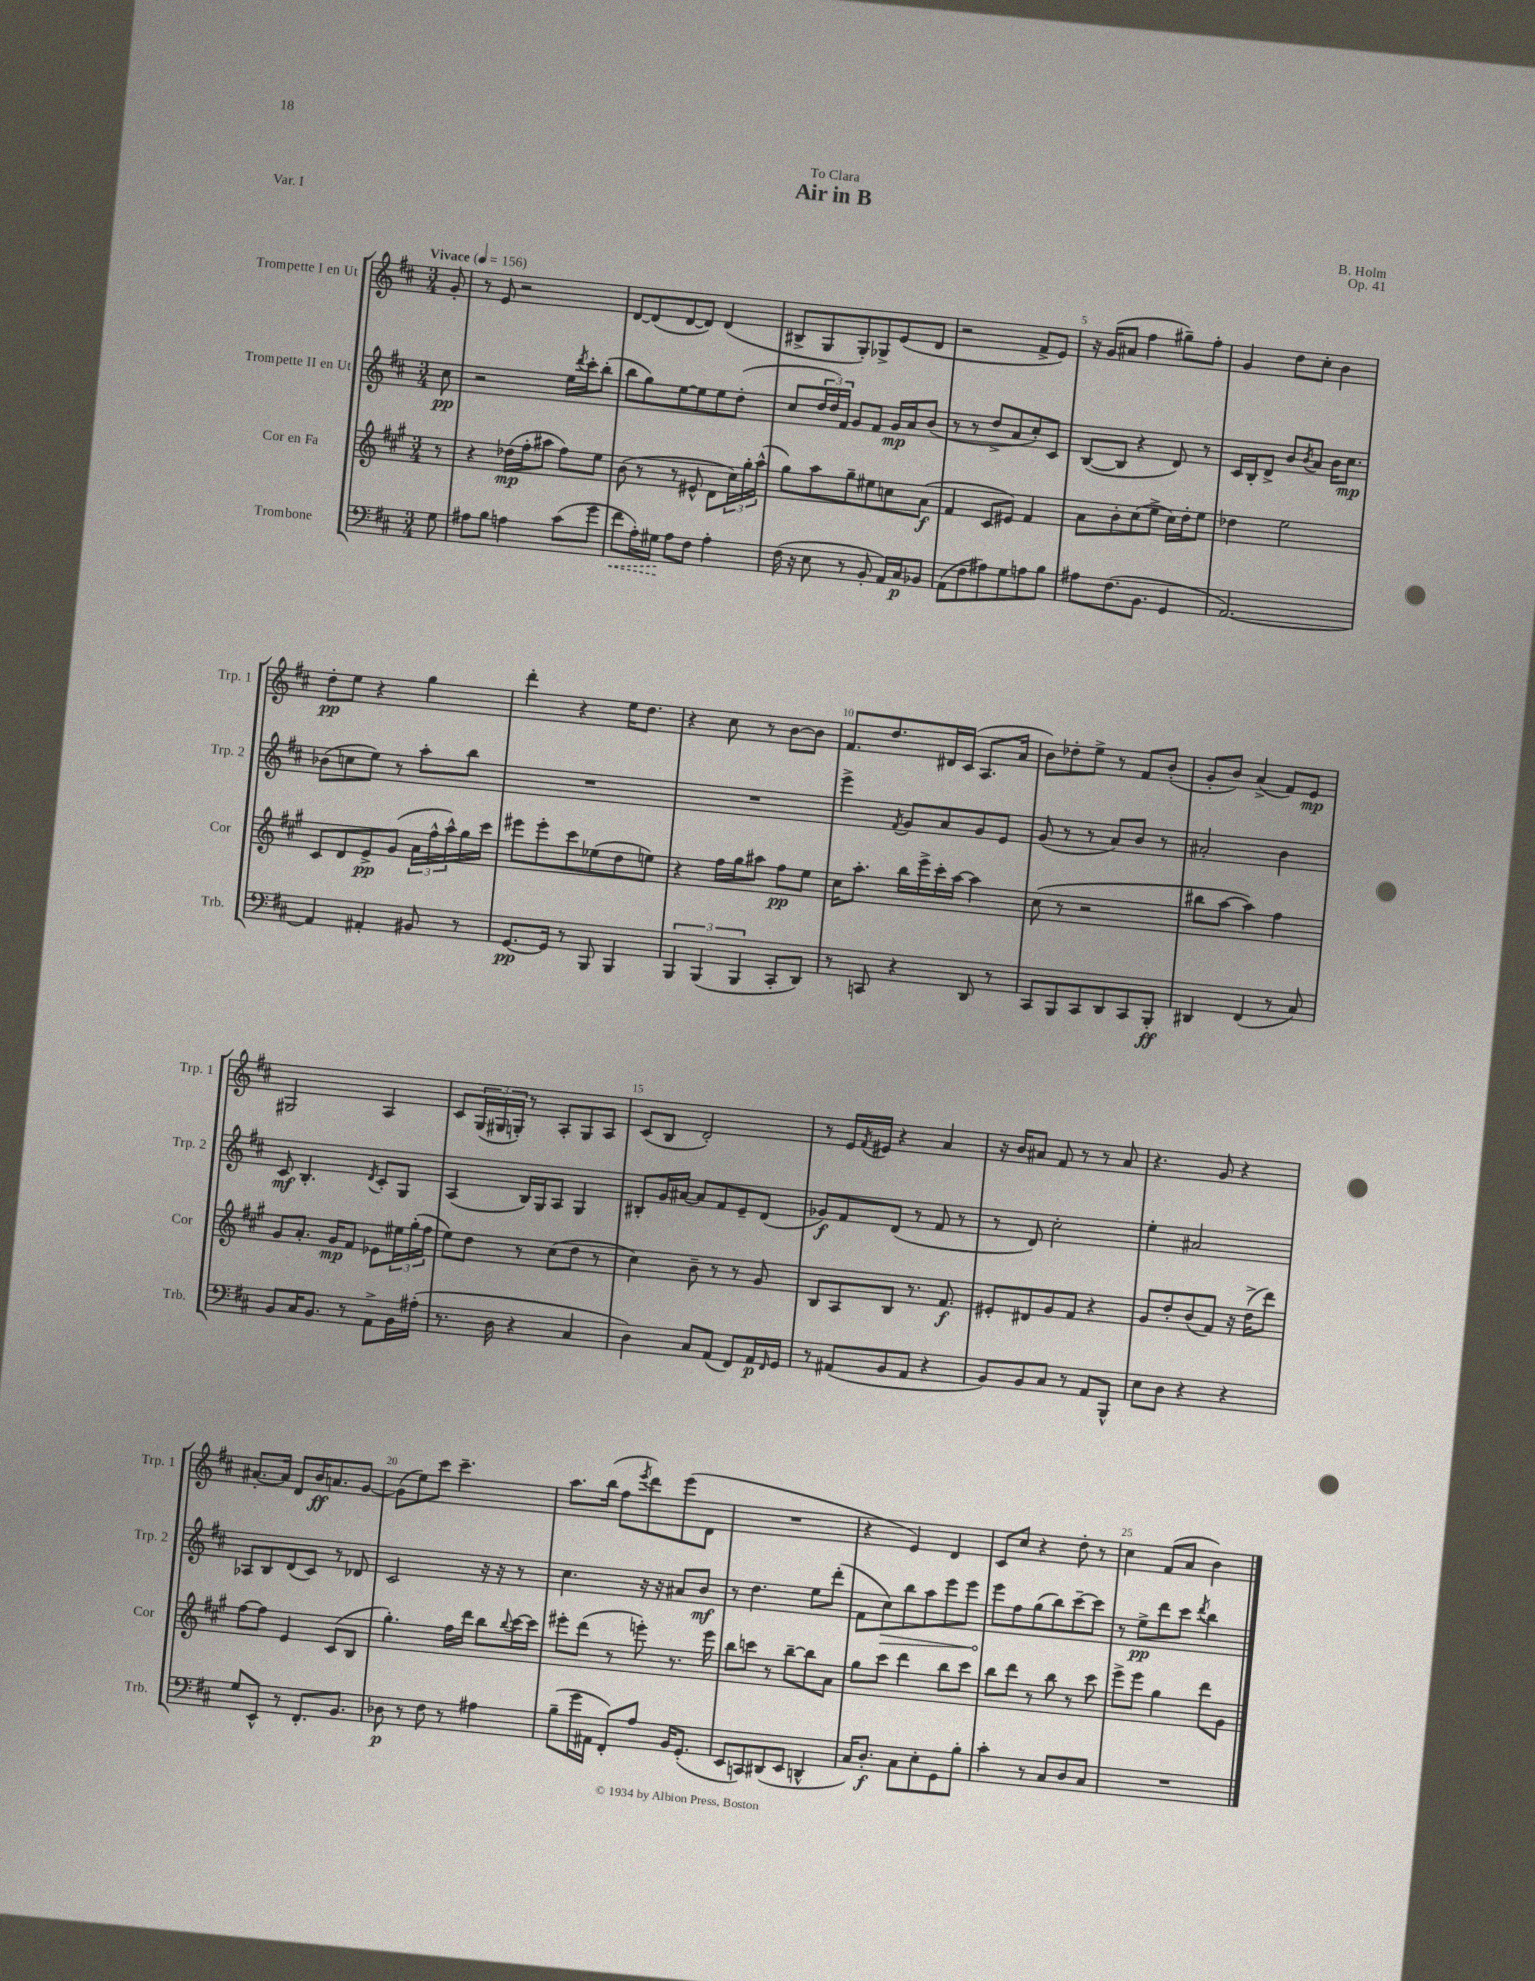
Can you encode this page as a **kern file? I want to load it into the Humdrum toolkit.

**kern	**dynam	**kern	**dynam	**kern	**dynam	**kern	**dynam
*part4	*part4	*part3	*part3	*part2	*part2	*part1	*part1
*staff4	*staff4	*staff3	*staff3	*staff2	*staff2	*staff1	*staff1
*I"Trombone	*	*I"Cor en Fa	*	*I"Trompette II en Ut	*	*I"Trompette I en Ut	*
*I'Trb.	*	*I'Cor	*	*I'Trp. 2	*	*I'Trp. 1	*
*clefF4	*	*clefG2	*	*clefG2	*	*clefG2	*
*k[f#c#]	*	*k[f#c#g#]	*	*k[f#c#]	*	*k[f#c#]	*
*M3/4	*	*M3/4	*	*M3/4	*	*M3/4	*
*MM156	*	*MM156	*	*MM156	*	*MM156	*
=	=	=	=	=	=	=	=
!	!	!	!	!	!	!LO:TX:a:B:t=Vivace	!
8G\	.	8r	.	8cc#\	pp	8g'/	.
=1	=1	=1	=1	=1	=1	=1	=1
8A#X\L	.	4r	.	2r	.	8r	.
8B\J	.	.	.	.	.	8e/	.
4An\	.	(16dd-X\LL	mp	.	.	2r	.
.	.	16ff#'\J	.	.	.	.	.
.	.	8aa#X\J	.	.	.	.	.
(8c#\L	.	8ff#\L)	.	16ee\LL	.	.	.
.	.	.	.	8qddd/	.	.	.
.	.	.	.	16ccc#'\J	.	.	.
8g\J	.	8ee\J	.	(8bb'\J	.	.	.
=2	=2	=2	=2	=2	=2	=2	=2
!	!LO:HP:b	!	!	!	!	!	!
8f#\L	<	(8b\	.	8bb\L	.	[8d/L	.
16A'\L)	.	8r	.	8gg\)	.	(8d/]	.
16G#X\JJ	.	.	.	.	.	.	.
8A\L	[	8r	.	[8ee\	.	[8d/	.
8F#\J	.	8e#X^^/	.	8ee\]	.	8d/J])	.
4A'\	.	8d\L	.	8ee\	.	(4d/	.
.	.	24cc#\L)	.	(8dd'\J	.	.	.
.	.	24gg#'\	.	.	.	.	.
.	.	(24aa^^\JJ	.	.	.	.	.
=3	=3	=3	=3	=3	=3	=3	=3
(16F#\	.	8gg#\L)	.	8cc#/L	.	8B#X^/L	.
16r	.	.	.	.	.	.	.
8E\	.	8aa\	.	24dd/L	.	8G/	.
.	.	.	.	24dd/)	.	.	.
.	.	.	.	24f#/JJ	.	.	.
8r	.	8gg#~\	.	8g/L	.	8G'/)	.
8BB'/	.	8ee#X\	.	8f#/J	.	8G-X^/	.
16AA/LL)	.	8ccn\	.	16g/LL	mp	(8e/	.
16C#/J	p	.	.	16a/J	.	.	.
8BB-X/J	.	(8a\J	f	(8b/J	.	8d/J	.
=4	=4	=4	=4	=4	=4	=4	=4
(8AA\L	.	4f#/	.	8r	.	2r	.
8F#\	.	.	.	8r	.	.	.
8A#X\)	.	8c#/L	.	8dd^/L	.	.	.
8G\	.	8e#X/J)	.	8a/	.	.	.
8An\	.	4f#/	.	8cc#'/)	.	8f#^/L	.
8B\J	.	.	.	8c#/J	.	8e/J)	.
=5	=5	=5	=5	=5	=5	=5	=5
8A#X\L	.	8a\L	.	([8B/L	.	16r	.
.	.	.	.	.	.	(16g/KL	.
(8.F#\	.	8b'\	.	8B/J]	.	8a#X/J	.
.	.	(8cc#\	.	4r	.	4ff#\	.
8.BB\J	.	.	.	.	.	.	.
.	.	8ee^\J	.	.	.	.	.
4GG/	.	16cc#\LL)	.	8d/)	.	8gg#X~\L)	.
.	.	16dd'\J	.	.	.	.	.
.	.	8ee\J	.	8r	.	8ff#'\J	.
=6	=6	=6	=6	=6	=6	=6	=6
[2.AA/)	.	4dd-X\	.	16c#/LL	.	4g/	.
.	.	.	.	16B'/J	.	.	.
.	.	.	.	8d^/J	.	.	.
.	.	2ee\	.	8b/L	.	8dd\L	.
.	.	.	.	8qb/	.	.	.
.	.	.	.	8a/J	.	8cc#'\J	.
.	.	.	.	16b\KL	.	4b\	.
.	.	.	.	8.cc#\J	mp	.	.
!!LO:LB:g=z
=7	=7	=7	=7	=7	=7	=7	=7
4AA/]	.	8c#/L	.	(8b-X\L	.	8dd'\L	pp
.	.	8d/	.	8ccn\	.	8ee\J	.
4AA#X'/	.	8e^/	pp	8ee\J)	.	4r	.
.	.	(8g#/J	.	8r	.	.	.
8BB#X/	.	24a\LL	.	8aa'\L	.	4gg\	.
.	.	24ff#^^\	.	.	.	.	.
.	.	24aa^^\)	.	.	.	.	.
8r	.	16gg#\	.	8bb\J	.	.	.
.	.	16ccc#\JJ	.	.	.	.	.
=8	=8	=8	=8	=8	=8	=8	=8
[8.GG/L	pp	8eee#X\L	.	2.r	.	4ddd'\	.
.	.	8eee#'\	.	.	.	.	.
16GG/Jk]	.	.	.	.	.	.	.
8r	.	8ccc#\	.	.	.	4r	.
8BBB/	.	(8ee-X\	.	.	.	.	.
4BBB/	.	8dd\	.	.	.	16ee\KL	.
.	.	.	.	.	.	8.dd\J	.
.	.	8een\J)	.	.	.	.	.
=9	=9	=9	=9	=9	=9	=9	=9
6BBB/	.	4r	.	2.r	.	4r	.
(6BBB/	.	.	.	.	.	.	.
.	.	16ff#\LL	.	.	.	8cc#\	.
.	.	16gg#\J	.	.	.	.	.
6BBB/	.	.	.	.	.	.	.
.	.	8aa#X\J	.	.	.	8r	.
8CC#'/L	.	8ff#\L	pp	.	.	[8b\L	.
8DD/J)	.	8ee\J	.	.	.	8b\J]	.
=10	=10	=10	=10	=10	=10	=10	=10
8r	.	16cc#\KL	.	4eee^\	.	8.f#/L	.
.	.	8.aa'\J	.	.	.	.	.
8CCn/	.	.	.	.	.	.	.
.	.	.	.	.	.	8.dd/	.
.	.	.	.	8qf#/	.	.	.
4r	.	16bb\LL	.	8g/L	.	.	.
.	.	16eee^\	.	.	.	.	.
.	.	16ccc#'\	.	8a/	.	16d#X/L	.
.	.	[16aa\JJ	.	.	.	(16c#/JJ	.
8DD/	.	4aa\]	.	8g/	.	8.A/L	.
8r	.	.	.	8e/J	.	.	.
.	.	.	.	.	.	16a/Jk	.
=11	=11	=11	=11	=11	=11	=11	=11
8CC#/L	.	(8cc#\	.	(8g/	.	8b\L)	.
8BBB/	.	8r	.	8r	.	8dd-X'\	.
8CC#/	.	2r	.	8r	.	8ee^\J	.
8DD/	.	.	.	8a/L)	.	8r	.
8CC#/	.	.	.	8b/J	.	8f#/L	.
8BBB'/J	ff	.	.	8r	.	(8b'/J	.
=12	=12	=12	=12	=12	=12	=12	=12
4DD#X/	.	8bb#X\L	.	2a#X'/	.	8g'/L	.
.	.	[8aa\J	.	.	.	8b/J)	.
(4FF#/	.	4aa\])	.	.	.	(4a^/	.
8r	.	4ff#\	.	4b\	.	8f#/L)	.
8C#/)	.	.	.	.	.	8e/J	mp
!!LO:LB:g=z
=13	=13	=13	=13	=13	=13	=13	=13
8BB/L	.	8g#/L	.	8c#/	mf	2G#X/	.
16C#/K	.	8.a'/J	.	4.B'/	.	.	.
8.BB/J	.	.	.	.	.	.	.
.	.	16g#/KL	mp	.	.	.	.
8r	.	8f#/J	.	.	.	.	.
.	.	.	.	8qd/	.	.	.
8AA^\L	.	8e-X\L	.	8c#'/L	.	4A/	.
16BB\L	.	24ee#X\L	.	8G/J	.	.	.
.	.	(24gg#'\	.	.	.	.	.
(16A#X'\JJ	.	.	.	.	.	.	.
.	.	24ff#\JJ	.	.	.	.	.
=14	=14	=14	=14	=14	=14	=14	=14
8.r	.	8ee\L)	.	(4A/	.	8c#/L	.
.	.	8dd\J	.	.	.	(24G/L	.
.	.	.	.	.	.	24G#X/	.
16D\	.	.	.	.	.	.	.
.	.	.	.	.	.	24Gn'/JJ)	.
4r	.	8r	.	16B/LL)	.	8r	.
.	.	.	.	16G/J	.	.	.
.	.	(8cc#\L	.	8A/J	.	8A'/L	.
4C#/	.	8dd\J	.	4G/	.	8G/	.
.	.	8r	.	.	.	8A/J	.
=15	=15	=15	=15	=15	=15	=15	=15
4D\)	.	4cc#\)	.	8B#X'/L	.	(8c#/L	.
.	.	.	.	16g/L	.	8B/J	.
.	.	.	.	[16a#X/JJ	.	.	.
8C#/L	.	8b~\	.	8a#/L]	.	2d'/)	.
(8AA/J	.	8r	.	8f#/	.	.	.
8FF#/L)	.	8r	.	8e~/	.	.	.
16AA/L	p	8g#/	.	(8d/J	.	.	.
16qqFF#/	.	.	.	.	.	.	.
16GG/JJ	.	.	.	.	.	.	.
=16	=16	=16	=16	=16	=16	=16	=16
8r	.	8B/L	.	8g-X/L)	f	8r	.
(8AA#X/L	.	8A/	.	8f#/	.	16e/LL	.
.	.	.	.	.	.	8qf#/	.
.	.	.	.	.	.	16e#X/JJ	.
8BB/	.	8B/J	.	(8d/J	.	4r	.
8AA#/J	.	8.r	.	8r	.	.	.
4r	.	.	.	8f#/	.	4a/	.
.	.	8.f#/	f	.	.	.	.
.	.	.	.	8r	.	.	.
=17	=17	=17	=17	=17	=17	=17	=17
8BB/L)	.	8e#X'/L	.	8r	.	16r	.
.	.	.	.	.	.	16b/KL	.
8BB/	.	8d#X/	.	8d/)	.	8a#X/J	.
8C#/J	.	8g#/	.	2cc#'\	.	8f#/	.
8r	.	8f#/J	.	.	.	8r	.
8AA/L	.	4r	.	.	.	8r	.
8BBB^^/J	.	.	.	.	.	8a#/	.
=18	=18	=18	=18	=18	=18	=18	=18
8E\L	.	8g#/L	.	4ee'\	.	4.r	.
8D\J	.	8dd'/	.	.	.	.	.
4r	.	(8b/	.	2a#X/	.	.	.
.	.	8f#/J)	.	.	.	8g/	.
4r	.	16r	.	.	.	4r	.
.	.	(16dd^\KL	.	.	.	.	.
.	.	8ddd\J)	.	.	.	.	.
!!LO:LB:g=z
=19	=19	=19	=19	=19	=19	=19	=19
8G/L	.	[8ff#\L	.	8A-X/L	.	[8.a#X'/L	.
8EE^^/J	.	8ff#\J]	.	8B/	.	.	.
.	.	.	.	.	.	16a#/Jk]	.
8r	.	4e/	.	(8d/	.	8d/L	.
8.FF#'/L	.	.	.	8c#/J)	.	16b/K	ff
.	.	.	.	.	.	8.an/	.
.	.	(8c#/L	.	8r	.	.	.
8.BB/J	.	.	.	.	.	.	.
.	.	8B/J	.	8d-X/	.	[8g/J	.
=20	=20	=20	=20	=20	=20	=20	=20
8D-X\	p	4.gg#'\)	.	2c#/	.	(8g\L]	.
8r	.	.	.	.	.	8ee\)	.
8F#\	.	.	.	.	.	8ccc#\J	.
8r	.	16ff#\LL	.	.	.	4.ccc#~\	.
.	.	16ddd\JJ	.	.	.	.	.
4A#X\	.	8bb\L	.	16r	.	.	.
.	.	.	.	16r	.	.	.
.	.	8qqbb/	.	.	.	.	.
.	.	[16ccc#\L	.	8r	.	.	.
.	.	16ccc#\JJ]	.	.	.	.	.
=21	=21	=21	=21	=21	=21	=21	=21
(8B~\L	.	8eee#X'\L	.	4.cc#\	.	8.aa\L	.
16g\L	.	(8ddd\J	.	.	.	.	.
16AA#X\JJ	.	.	.	.	.	(16bb\Jk	.
8FF#'/L)	.	8r	.	.	.	8ff#\L	.
.	.	.	.	.	.	8qeee/	.
8A/J	.	8eeen'\)	.	16r	.	8ddd\)	.
.	.	.	.	16r	.	.	.
16BB/KL	.	8.r	.	8a#X/L	.	(8eee\	.
(8.GG'/J	.	.	.	.	.	.	.
.	.	.	.	8b/J	mf	8d\J	.
.	.	16eee\	.	.	.	.	.
=22	=22	=22	=22	=22	=22	=22	=22
8EE/L	.	8bb\L	.	8r	.	2.r	.
8CCn/)	.	8cccn\J	.	4.dd\	.	.	.
(8DD#X/	.	8r	.	.	.	.	.
8EE/J	.	[8bb~\L	.	.	.	.	.
4DDn^^/	.	8bb\]	.	8ee\L	.	.	.
.	.	8a\J	.	(8ddd'\J	.	.	.
=23	=23	=23	=23	=23	=23	=23	=23
16C#/KL)	.	8gg#\L	.	8f#\L	.	4r	.
8.D'/J	f	.	.	.	.	.	.
!	!	!	!	!	!LO:HP:b	!	!
.	.	8ccc#\J	.	8cc#\)	>	.	.
8C#\L	.	4ddd\	.	8bb\	.	4e/)	.
8E'\	.	.	.	8aa\	.	.	.
8GG\	.	8bb\L	.	8eee\	.	4d/	.
8B'\J	.	8ccc#\J	.	8eee\J	.	.	.
=24	=24	=24	=24	=24	=24	=24	=24
4c#'\	.	8bb\L	.	8eee\L	.	8c#/L	.
.	.	8ddd\J	.	8ff#\	]	8cc#/J	.
8r	.	8r	.	(8gg\	.	4r	.
8C#/L	.	8bb\	.	8bb\)	.	.	.
8D/	.	8r	.	[8ccc#~\	.	8dd'\	.
8C#/J	.	8ccc#\	.	8ccc#\J]	.	8r	.
=25	=25	=25	=25	=25	=25	=25	=25
2.r	.	8eee^\L	.	8r	.	4cc#\	.
.	.	8eee\J	.	8ee^\L	pp	.	.
.	.	4gg#\	.	8ddd\	.	(8f#/L	.
.	.	.	.	8ccc#\J	.	8a/J	.
.	.	.	.	8qddd/	.	.	.
.	.	8ddd\L	.	4bb\	.	4b\)	.
.	.	8g#\J	.	.	.	.	.
==	==	==	==	==	==	==	==
*-	*-	*-	*-	*-	*-	*-	*-
